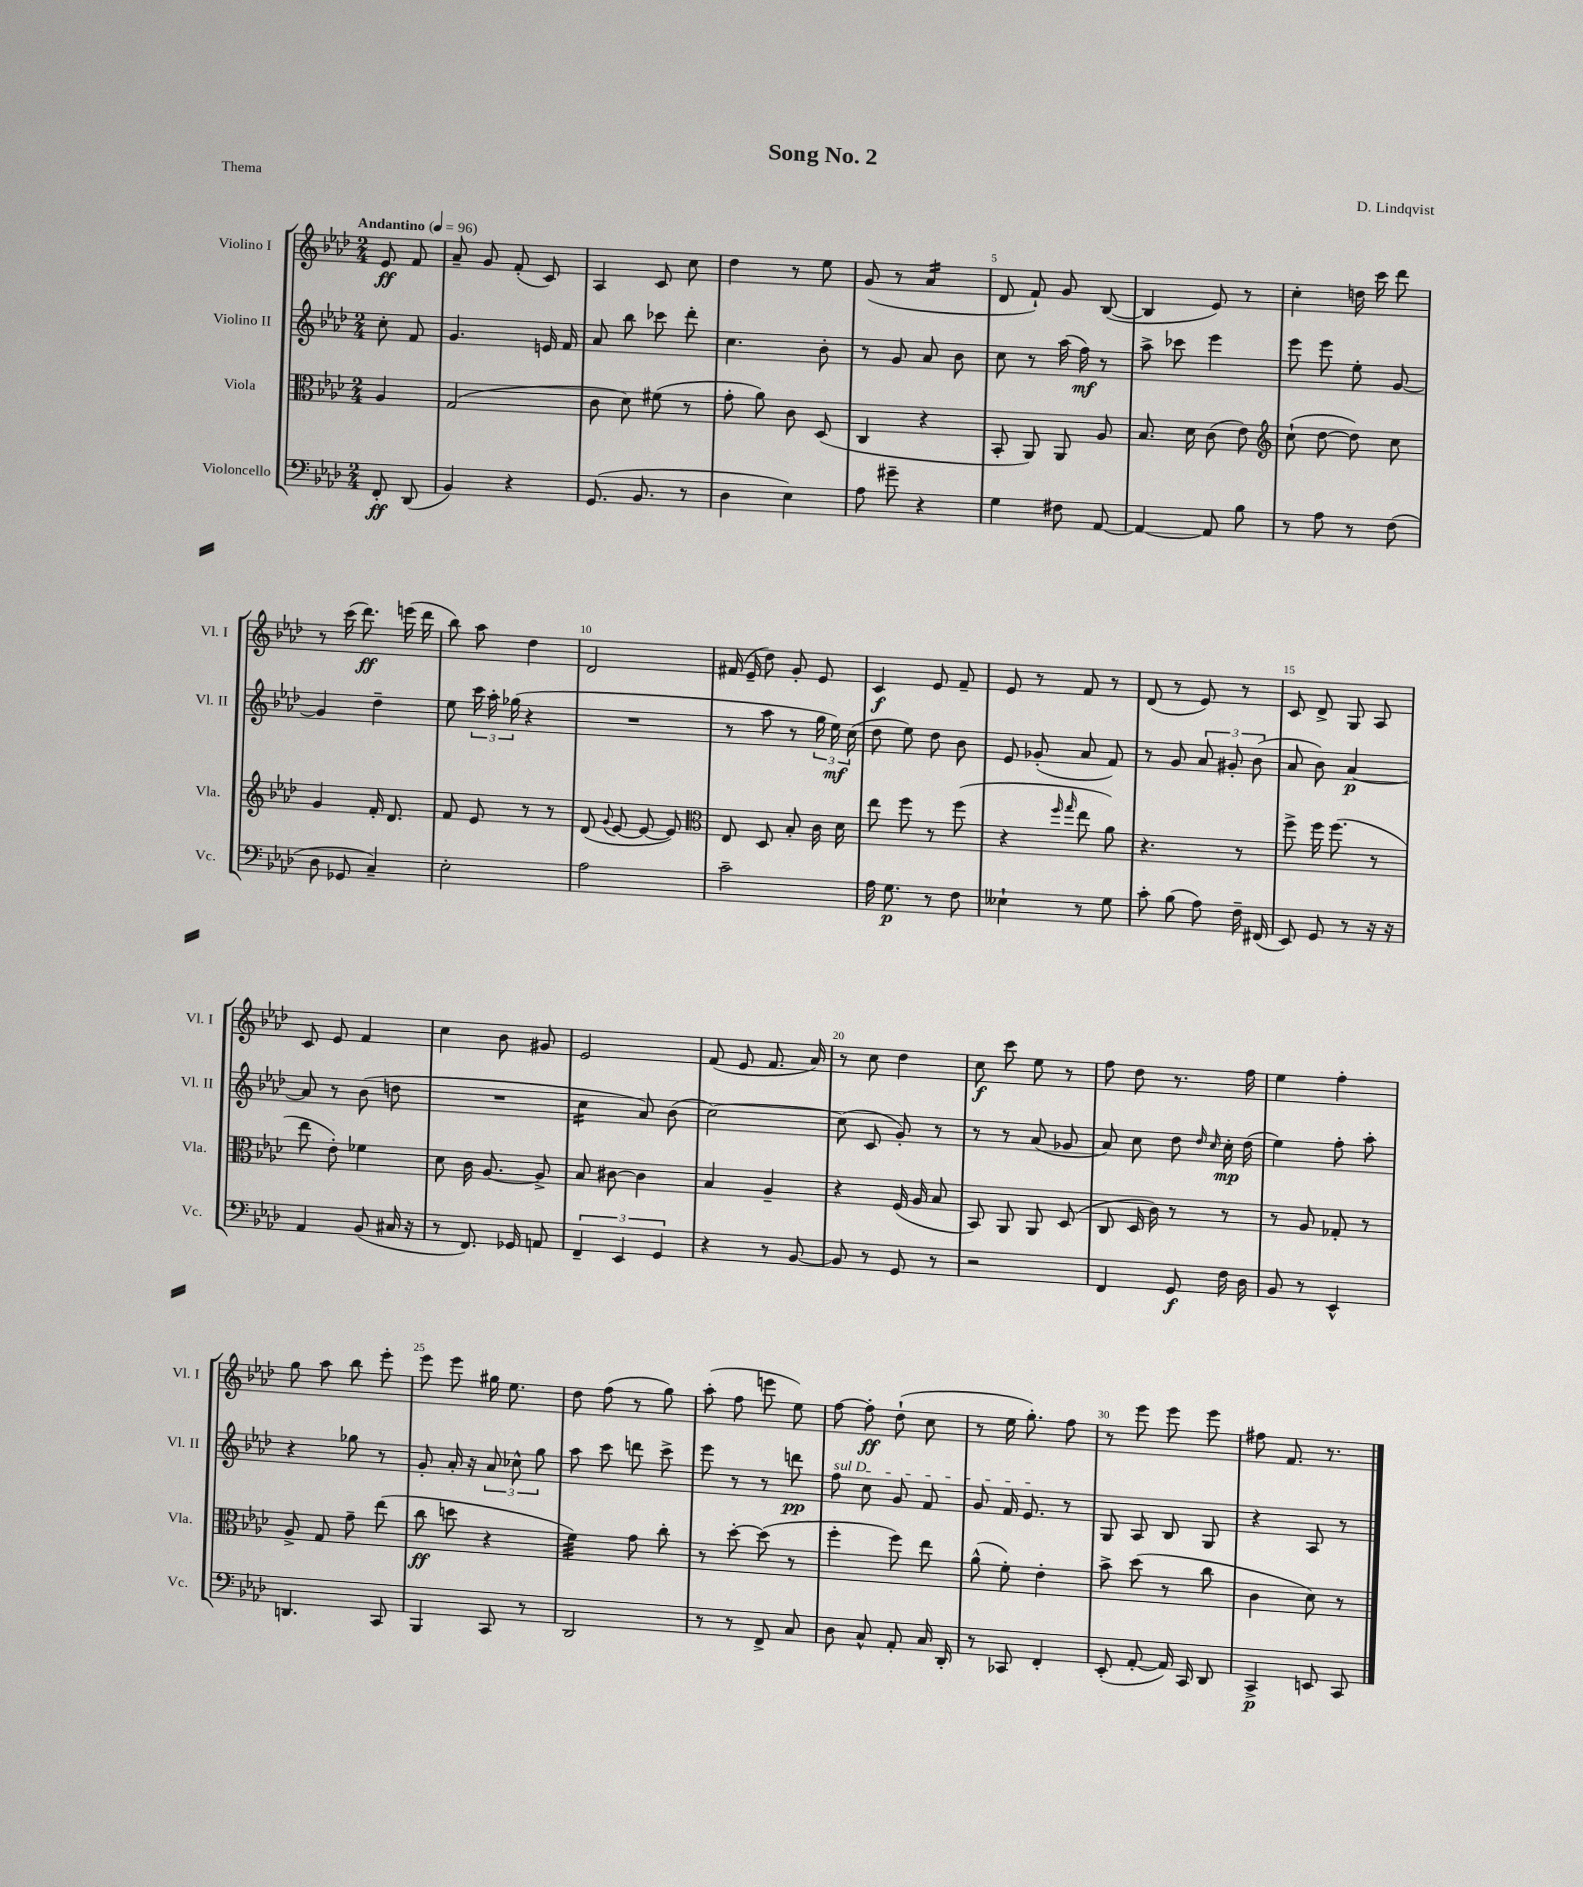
\header { title = "Song No. 2" composer = "D. Lindqvist" piece = "Thema" }
<<
\new StaffGroup <<
\new Staff = "s0" \with { instrumentName = "Violino I" shortInstrumentName = "Vl. I" } {
    \clef treble \key aes \major \numericTimeSignature \time 2/4 \partial 4 \tempo "Andantino" 4 = 96
    \autoBeamOff ees'8\ff f'8 |
    aes'8-- g'8 f'8-.( c'8) |
    aes4 c'8 c''8 |
    des''4 r8 ees''8 |
    g'8( r8 aes'4:16 |
    des'8 f'8-!) g'8 bes8~( |
    bes4 ees'8) r8 |
    c''4-. d''16 c'''16 des'''8 |
    r8 c'''16( des'''8.\ff) e'''16( des'''16 |
    bes''8) aes''8 des''4 |
    des'2 |
    fis'16( ees'16-- des''8) g'8-. ees'8 |
    c'4\f ees'8 f'8-- |
    ees'8 r8 f'8 r8 |
    des'8( r8 ees'8) r8 |
    c'8 des'8-> g8 aes8 |
    c'8 ees'8 f'4 |
    c''4 bes'8 gis'8 |
    ees'2 |
    f'8( ees'8 f'8. aes'16) |
    r8 c''8 des''4 |
    c''8\f c'''8 ees''8 r8 |
    f''8 des''8 r8. f''16 |
    ees''4 f''4-. |
    g''8 aes''8 bes''8 ees'''8-. |
    ees'''8 ees'''8 gis''16 ees''8. |
    des''8 f''8( r8 g''8) |
    aes''8-.( f''8 e'''8 ees''8) |
    f''8~ f''8-.\ff des''8-!( c''8 |
    r8 ees''16 g''8.-.) f''8 |
    r8 ees'''8 ees'''8 ees'''8 |
    fis''8 f'8. r8. \bar "|." |
}
\new Staff = "s1" \with { instrumentName = "Violino II" shortInstrumentName = "Vl. II" } {
    \clef treble \key aes \major \numericTimeSignature \time 2/4 \partial 4
    \autoBeamOff c''8-. f'8 |
    g'4. e'16 f'16 |
    aes'8 bes''8 ces'''8 des'''8-. |
    c''4. bes'8-. |
    r8 g'8 aes'8 bes'8 |
    c''8 r8 aes''16( f''16\mf) r8 |
    aes''8-> ces'''8 ees'''4 |
    ees'''8 ees'''8 ees''8-. g'8~ |
    g'4 des''4-- |
    ees''8 \tuplet 3/2 { c'''16 aes''16-. ges''16( } r4 |
    R2 |
    r8 aes''8 r8 \tuplet 3/2 { g''16 ees''16\mf) c''16( } |
    des''8 ees''8) des''8 bes'8 |
    ees'8 ges'8-.( aes'8 f'8) |
    r8 g'8 \tuplet 3/2 { aes'8 gis'8-. bes'8( } |
    aes'8 bes'8) aes'4~\p |
    aes'8 r8 bes'8( d''8 |
    R2 |
    c''4:16 aes'8) bes'8( |
    c''2~) |
    c''8( c'8 g'8-.) r8 |
    r8 r8 aes'8( ges'8 |
    aes'8) c''8 des''8 \grace { des''16 c''16 } c''16-.\mp des''16( |
    ees''4) f''8-. aes''8-. |
    r4 ges''8 r8 |
    g'8-. aes'16-. r16 \tuplet 3/2 { aes'8 ces''8-^ g''8 } |
    aes''8 c'''8 d'''8 c'''8-> |
    ees'''8 r8 r8 d'''8\pp |
    \once \override TextSpanner.bound-details.left.text = \markup { \italic "sul D" } f''8\startTextSpan c''8 g'8 f'8 |
    g'8 f'16 ees'8.\stopTextSpan r8 |
    g8 aes8 bes8 g8 |
    r4 aes8 r8 \bar "|." |
}
\new Staff = "s2" \with { instrumentName = "Viola" shortInstrumentName = "Vla." } {
    \clef alto \key aes \major \numericTimeSignature \time 2/4 \partial 4
    \autoBeamOff aes4 |
    g2( |
    c'8 des'8) fis'8( r8 |
    g'8-. aes'8) c'8 des8( |
    c4 r4 |
    bes,8-. aes,8) aes,8 aes8 |
    bes8. des'16 c'8( ees'8) |
    \clef treble c''8-!( des''8~ des''8) c''8 |
    g'4 f'16-. des'8. |
    f'8 ees'8 r8 r8 |
    des'8( \appoggiatura { g'8 } ees'8~ ees'8~ ees'8) |
    \clef alto ees8 des8 bes8-. c'16 des'16 |
    ees''8 f''8 r8 f''8( |
    r4 \grace { f''16 g''16 } ees''8 aes'8) |
    r4. r8 |
    f''8-> f''16 f''8.( r8 |
    ees''8 ees'8-.) fes'4 |
    des'8 c'16 aes8.~ aes8-> |
    bes8 cis'8~ cis'4 |
    bes4 aes4-- |
    r4 f16( aes16 bes8 |
    bes,8) aes,8 aes,8 des8( |
    c8 des16 c'16) r8 r8 |
    r8 aes8 ges8-. r8 |
    aes8-> g8 g'8-- ees''8( |
    c''8\ff d''8 r4 |
    f'4:32) g'8 c''8-. |
    r8 des''8~-. des''8( r8 |
    f''4-. f''8) ees''8 |
    aes'8-^( f'8-.) ees'4-. |
    bes'8-> des''8( r8 c''8 |
    c'4 des'8) r8 \bar "|." |
}
\new Staff = "s3" \with { instrumentName = "Violoncello" shortInstrumentName = "Vc." } {
    \clef bass \key aes \major \numericTimeSignature \time 2/4 \partial 4
    \autoBeamOff f,8-.\ff des,8( |
    bes,4) r4 |
    g,8.( bes,8. r8 |
    des4 ees4) |
    aes8 gis'8-- r4 |
    g4 fis8 aes,8~ |
    aes,4~ aes,8 bes8 |
    r8 aes8 r8 f8( |
    des8 ges,8 c4--) |
    ees2-. |
    aes2 |
    c'2-- |
    aes16 g8.\p r8 f8 |
    eeses4-! r8 g8 |
    c'8-. bes8( aes8) f16-- fis,16( |
    ees,8) g,8 r8 r16 r16 |
    aes,4 bes,8( cis16 r16 |
    r8 f,8.) ges,16 a,8 |
    \tuplet 3/2 { f,4-- ees,4 g,4 } |
    r4 r8 bes,8~ |
    bes,8 r8 g,8 r8 |
    r2 |
    f,4 g,8\f f16 des16 |
    bes,8 r8 ees,4-^ |
    d,4. c,8 |
    bes,,4 c,8 r8 |
    des,2 |
    r8 r8 f,8-> c8 |
    des8 c8-^ aes,8-. c16 des,16-. |
    r8 ces,8 f,4-. |
    ees,8-.( aes,8~-. aes,16) c,16 des,8 |
    c,4->\p e,8 c,8 \bar "|." |
}
>>
>>
\layout { \context { \Score \override BarNumber.break-visibility = ##(#f #t #t) barNumberVisibility = #(every-nth-bar-number-visible 5) } }
